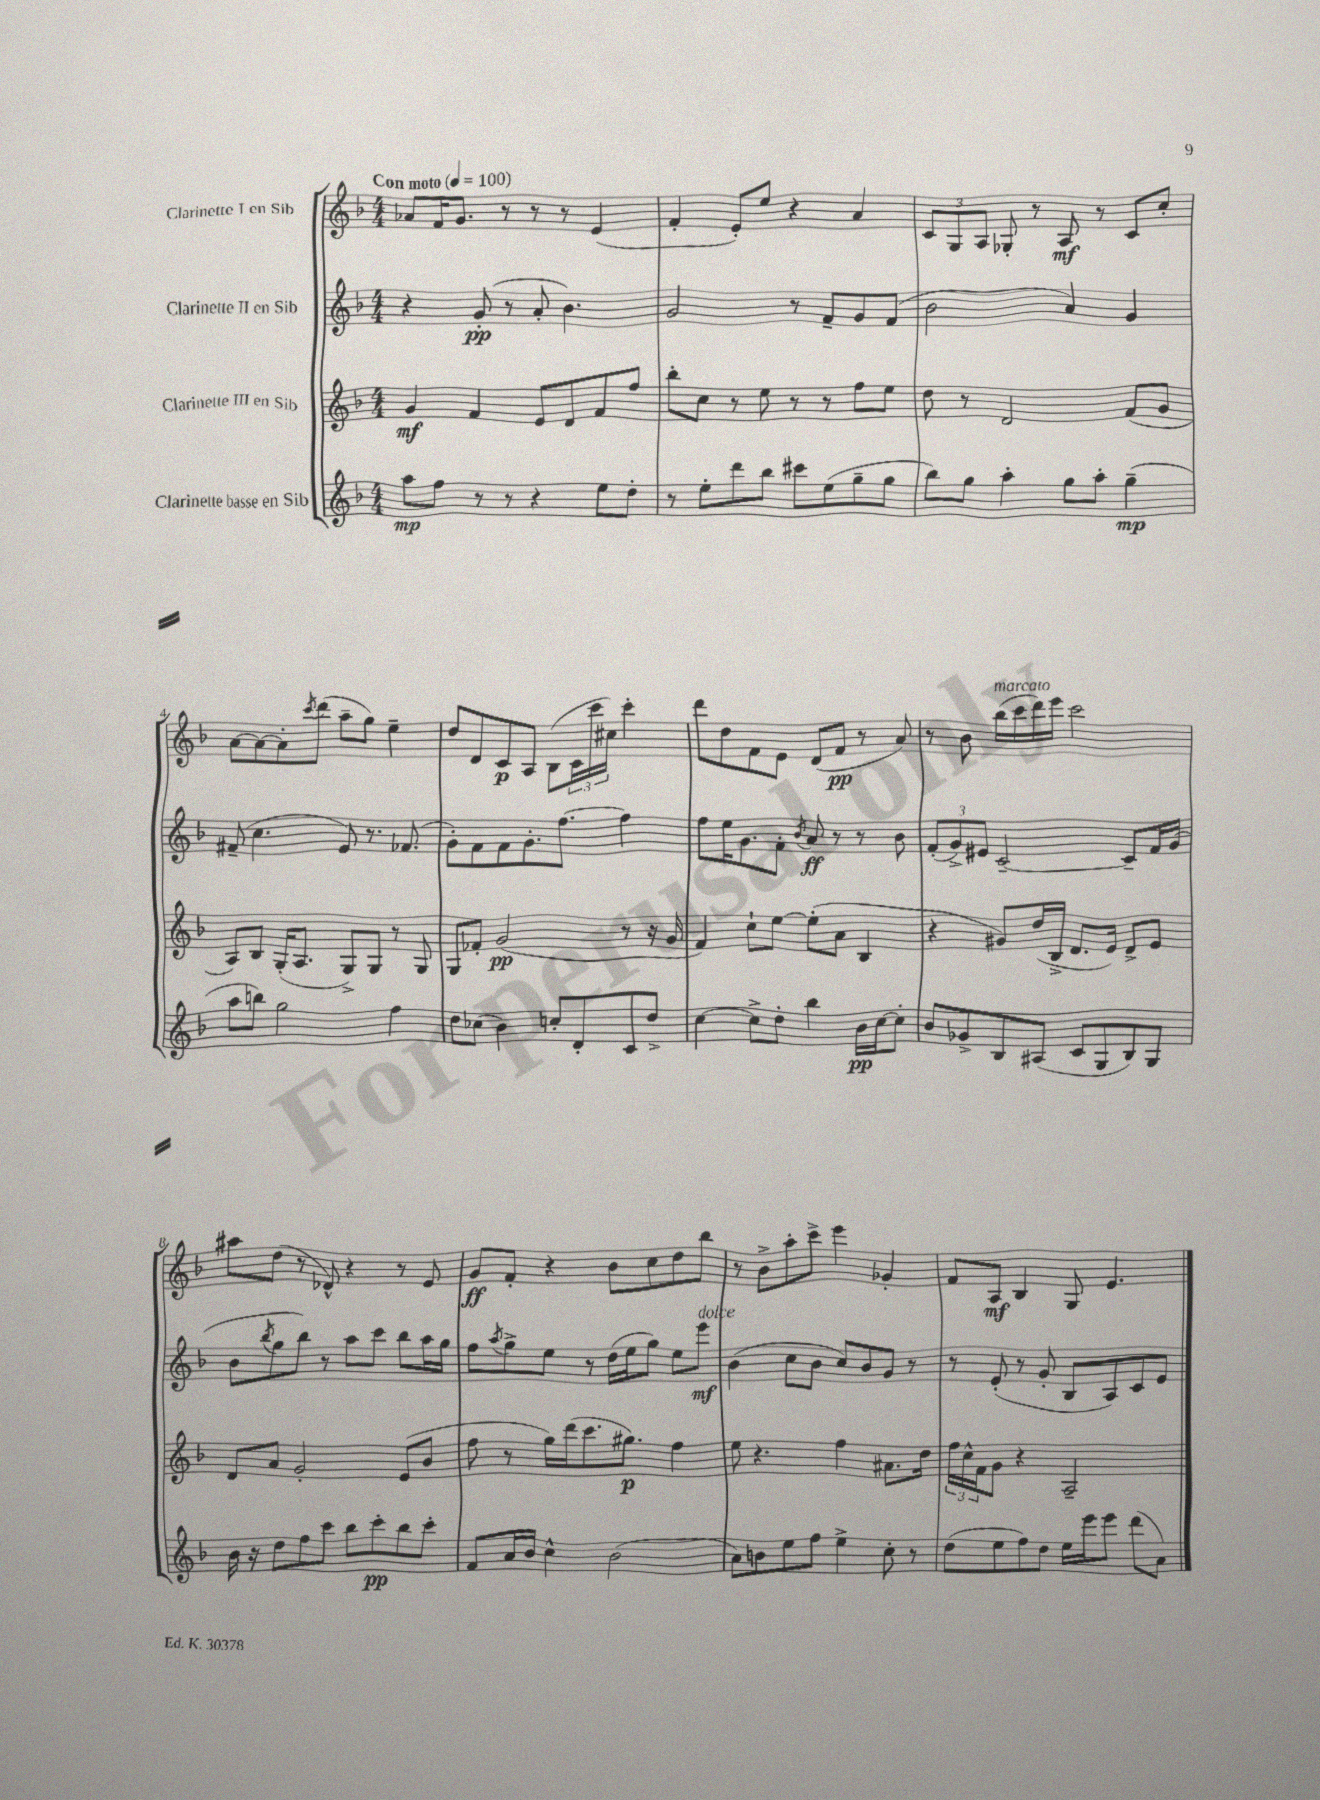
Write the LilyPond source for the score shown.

<<
\new StaffGroup <<
\new Staff = "s0" \with { instrumentName = "Clarinette I en Sib" } {
    \clef treble \key f \major \numericTimeSignature \time 4/4 \tempo "Con moto" 4 = 100
    aes'8 f'16 g'8. r8 r8 r8 e'4( |
    f'4-. e'8-.) e''8 r4 a'4 |
    \tuplet 3/2 { c'8 g8 a8 } ges8-. r8 a8\mf r8 c'8 c''8-. |
    a'8~ a'8~ a'8-. \acciaccatura { c'''8 } d'''8( a''8-- g''8) e''4-- |
    d''8 d'8 c'8\p a8 bes8( \tuplet 3/2 { c'16 c'''16 cis''16) } c'''4-. |
    d'''8 d''8 f'8 e'8 d'8( f'8\pp r8 a'8) |
    r8 bes'8 bes''16^\markup { \italic "marcato" }( c'''16 d'''16) e'''16 c'''2 |
    ais''8 d''8( r8 des'8-^) r4 r8 e'8 |
    g'8\ff f'8-. r4 bes'8 c''8 d''8 bes''8 |
    r8 bes'8-> a''8-. c'''8-> e'''4 ges'4-. |
    f'8 a8\mf bes4 g8 e'4. \bar "|." |
}
\new Staff = "s1" \with { instrumentName = "Clarinette II en Sib" } {
    \clef treble \key f \major \numericTimeSignature \time 4/4
    r4 g'8-.\pp( r8 a'8-. bes'4.) |
    g'2 r8 f'8-- g'8 f'8( |
    bes'2 a'4) g'4 |
    fis'8--( c''4. e'8) r8. fes'8.( |
    g'8-.) f'8 f'8 g'8.-. f''8.~ f''4 |
    f''8 e''16 g'8. f'8-. \acciaccatura { bes'8 } a'8\ff r8 r8 bes'8 |
    \tuplet 3/2 { f'8-.( g'8->) eis'8 } c'2~-- c'8-- f'16 g'16( |
    bes'8 \acciaccatura { bes''8 } g''8 bes''8) r8 a''8 c'''8 bes''8 a''16 g''16 |
    f''8 \acciaccatura { a''8 } g''8-> e''8 r8 d''16( e''16 g''8) e''8 e'''8\mf^\markup { \italic "dolce" } |
    bes'4( c''8 bes'8 c''8) bes'8 g'8 r8 |
    r8 e'8-.( r8 g'8-. bes8 a8) c'8 e'8 \bar "|." |
}
\new Staff = "s2" \with { instrumentName = "Clarinette III en Sib" } {
    \clef treble \key f \major \numericTimeSignature \time 4/4
    g'4\mf f'4 e'8 d'8 f'8 f''8 |
    bes''8-. c''8 r8 e''8 r8 r8 f''8 e''8 |
    d''8 r8 d'2 f'8( g'8 |
    a8) bes8 g16-.( a8. g8->) g8 r8 g8 |
    g8 fes'8-. g'2\pp( r8 r16 g'16 |
    f'4) c''8-! e''8~ e''8-.( a'8 bes4 |
    r4 gis'8) d''16( bes16-> d'8. e'16) d'8-> e'8 |
    d'8 a'8 g'2-. e'8( bes'8 |
    f''8 r8 g''16) d'''16( c'''8. gis''8.\p) f''4 |
    e''8 r4. f''4 ais'8. d''16 |
    \tuplet 3/2 { f''16 c''16-^ f'16 } g'8 r4 a2-- \bar "|." |
}
\new Staff = "s3" \with { instrumentName = "Clarinette basse en Sib" } {
    \clef treble \key f \major \numericTimeSignature \time 4/4
    a''8\mp f''8 r8 r8 r4 e''8 d''8-. |
    r8 e''8-. d'''8 bes''8 cis'''8 e''8( g''8-- g''8 |
    bes''8) g''8 a''4-. g''8 a''8-. g''4--\mp( |
    a''8 b''8) g''2 f''4 |
    d''8 ces''8( bes'4) c''8-. d'8-. c'8 d''8-> |
    c''4~ c''8-> d''8-. bes''4 bes'16\pp c''16~ c''8-. |
    bes'8 ges'8-> bes8 ais8( c'8 g8 bes8) g8 |
    bes'16 r16 d''8 f''8 c'''8 bes''8 c'''8-.\pp bes''8 c'''8-. |
    f'8 a'16 bes'16 c''4-^ bes'2( |
    a'8) b'8 e''8 f''8 e''4-> c''8-. r8 |
    d''8( e''8 f''8) d''8 e''16 e'''16 e'''8 d'''8( a'8) \bar "|." |
}
>>
>>
